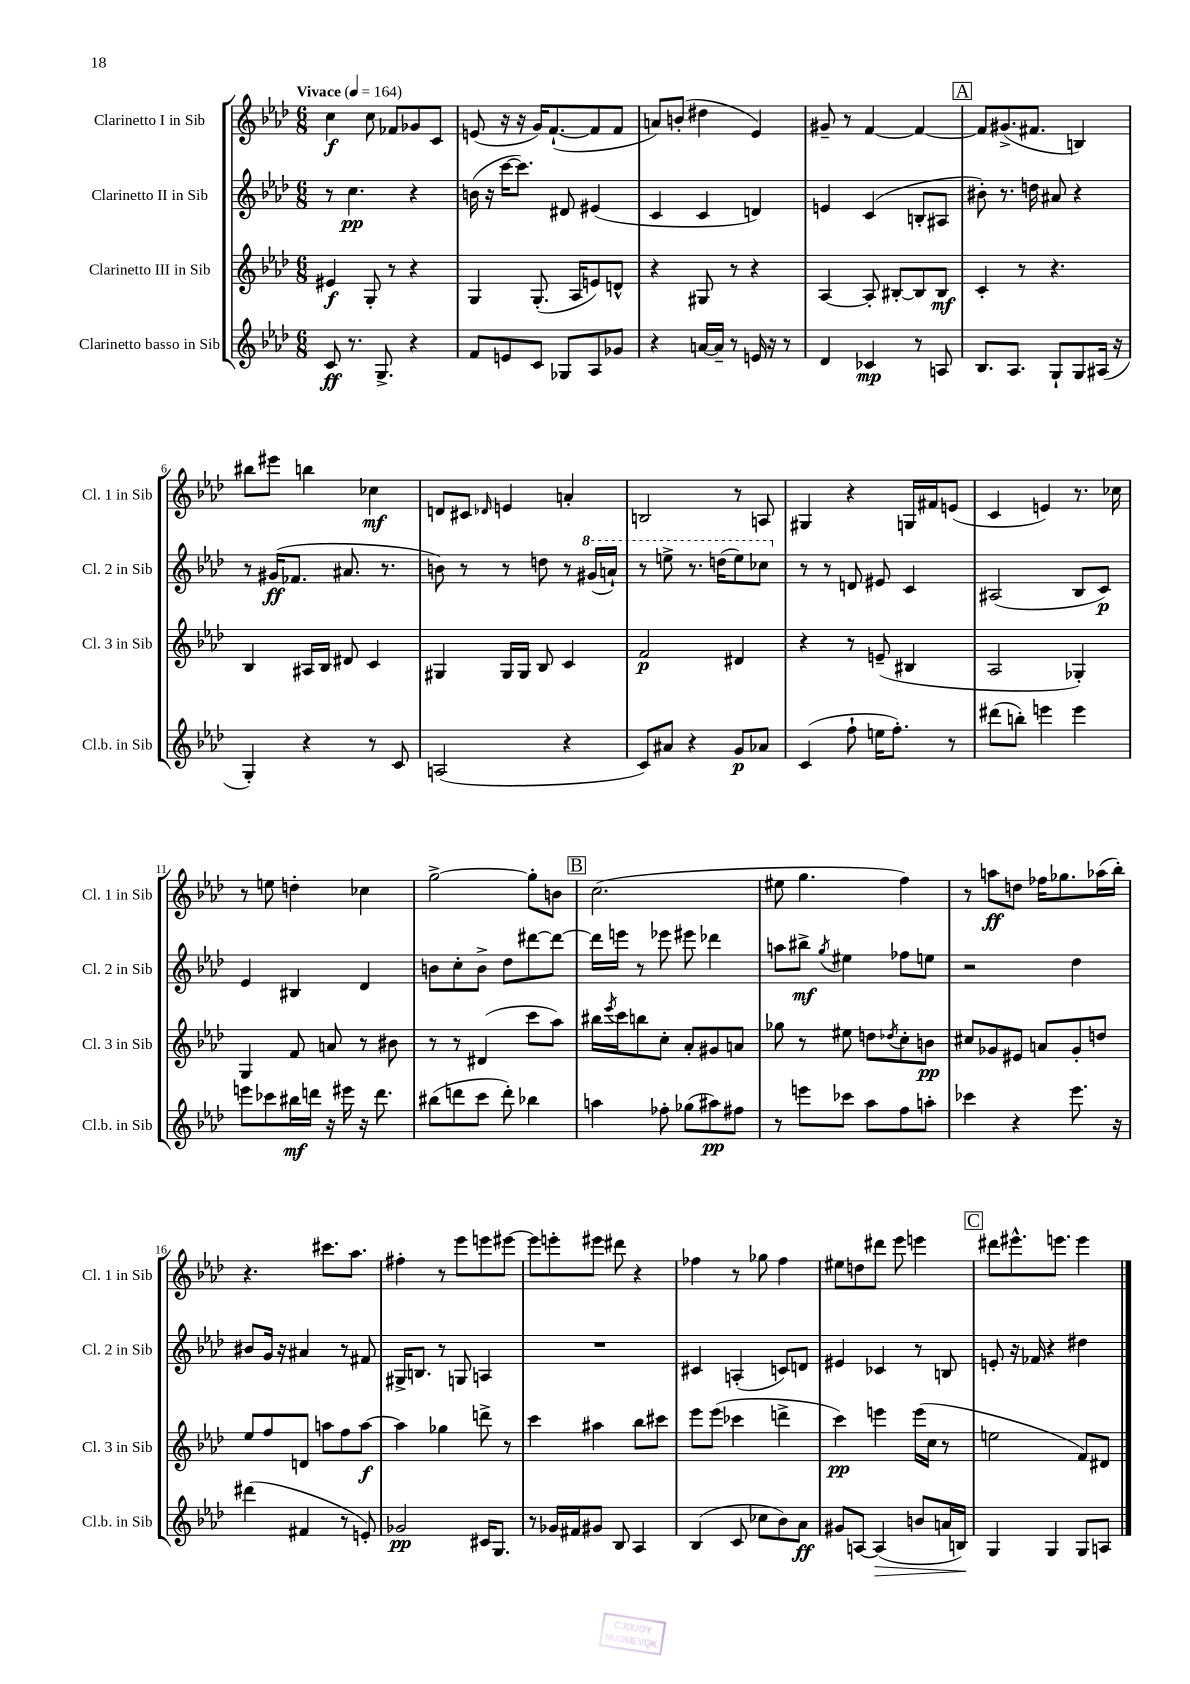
<<
\new StaffGroup <<
\new Staff = "s0" \with { instrumentName = "Clarinetto I in Sib" shortInstrumentName = "Cl. 1 in Sib" } {
    \clef treble \key aes \major \numericTimeSignature \time 6/8 \tempo "Vivace" 4 = 164
    c''4\f c''8 fes'8 ges'8 c'8 |
    e'8( r16 r16 g'16) f'8.~-!( f'8 f'8 |
    a'8) b'8-.( dis''4 ees'4) |
    gis'8-- r8 f'4~ f'4~ |
    \mark \markup { \box "A" } f'8 gis'8.->( fis'8. b4) |
    bis''8 eis'''8 b''4 ces''4\mf |
    d'8 cis'8 \grace { des'16 } e'4 a'4-. |
    b2 r8 a8 |
    gis4 r4 g16 fis'16 e'8( |
    c'4 e'4) r8. ces''16 |
    r8 e''8 d''4-. ces''4 |
    g''2~-> g''8-. b'8 |
    \mark \markup { \box "B" } c''2.( |
    eis''8 g''4. f''4) |
    r8 a''8\ff d''8 fes''16 ges''8. aes''16( bes''16-.) |
    r4. cis'''8. aes''8. |
    fis''4-. r8 ees'''8 e'''8 eis'''8~ |
    eis'''8 e'''8-. eis'''8 dis'''8 r4 |
    fes''4 r8 ges''8 fes''4 |
    eis''8 d''8 dis'''8 ees'''8 e'''4 |
    \mark \markup { \box "C" } dis'''8 eis'''8.-^ e'''8. e'''4 \bar "|." |
}
\new Staff = "s1" \with { instrumentName = "Clarinetto II in Sib" shortInstrumentName = "Cl. 2 in Sib" } {
    \clef treble \key aes \major \numericTimeSignature \time 6/8
    r8 c''4.\pp r4 |
    b'16( r16 c'''16~ c'''8.) dis'8 eis'4( |
    c'4 c'4 d'4) |
    e'4 c'4( b8-. ais8 |
    \mark \markup { \box "A" } bis'8-.) r8. d''16 ais'8 r4 |
    r8 gis'16\ff( fes'8. ais'8. r8. |
    b'8) r8 r8 d''8 r8 \ottava #1 gis''16( a''16-!) |
    r8 e'''8-> r8. d'''16( e'''8) ces'''8 \ottava #0 |
    r8 r8 d'8 eis'8 c'4 |
    ais2( bes8 c'8\p) |
    ees'4 bis4 des'4 |
    b'8 c''8-. b'8-> des''8 dis'''8~ dis'''8~ |
    \mark \markup { \box "B" } dis'''16 e'''16 r8 ees'''8 eis'''8 des'''4 |
    a''8 bis''8->\mf \acciaccatura { g''8 } eis''4 fes''8 e''8 |
    r2 des''4 |
    bis'8 g'16 r16 ais'4 r8 fis'8 |
    gis16-> b8. r8 g8 a4 |
    R2. |
    cis'4 a4-.( c'8) d'8 |
    eis'4 ces'4 r8 b8 |
    \mark \markup { \box "C" } e'8-. r16 fes'16 r4 dis''4 \bar "|." |
}
\new Staff = "s2" \with { instrumentName = "Clarinetto III in Sib" shortInstrumentName = "Cl. 3 in Sib" } {
    \clef treble \key aes \major \numericTimeSignature \time 6/8
    eis'4\f g8-. r8 r4 |
    g4 g8.-.( aes16 e'8) d'8-^ |
    r4 gis8 r8 r4 |
    aes4~ aes8-. bis8~-. bis8 bis8\mf |
    \mark \markup { \box "A" } c'4-. r8 r4. |
    bes4 ais16 bes16 dis'8 c'4 |
    gis4 gis16 gis16 bes8 c'4 |
    f'2\p dis'4 |
    r4 r8 e'8--( bis4 |
    aes2 ges4-.) |
    g4 f'8 a'8 r8 bis'8 |
    r8 r8 dis'4( c'''8 aes''8) |
    \mark \markup { \box "B" } bis''16 \acciaccatura { ees'''8 } c'''16 b''8 c''8-. aes'8-. gis'8 a'8 |
    ges''8 r8 eis''8 d''8 \acciaccatura { des''8 } c''8-. b'8\pp |
    cis''8 ges'8 eis'8 a'8 ges'8-. d''8 |
    ees''8 f''8 d'8 a''8 f''8 a''8~\f |
    a''4 ges''4 d'''8-> r8 |
    c'''4 ais''4 bes''8 cis'''8 |
    ees'''8 ees'''8( ces'''4 d'''4-> |
    c'''4\pp) e'''4 e'''16( c''16 r8 |
    \mark \markup { \box "C" } e''2 f'8) dis'8 \bar "|." |
}
\new Staff = "s3" \with { instrumentName = "Clarinetto basso in Sib" shortInstrumentName = "Cl.b. in Sib" } {
    \clef treble \key aes \major \numericTimeSignature \time 6/8
    c'8\ff r8. g8.-> r4 |
    f'8 e'8 c'8 ges8 aes8 ges'8 |
    r4 a'16~ a'16-- r8 e'16 r16 r8 |
    des'4 ces'4\mp r8 a8 |
    \mark \markup { \box "A" } bes8. aes8. g8-! g8 ais16( r16 |
    g4-.) r4 r8 c'8 |
    a2( r4 |
    c'8) ais'8 r4 g'8\p aes'8 |
    c'4( f''8-! e''16 f''8.-.) r8 |
    dis'''8( b''8-.) e'''4 e'''4 |
    e'''8 ces'''8 bis''16\mf d'''16 r16 eis'''16 r16 d'''8. |
    bis''8( d'''8 c'''8 d'''8-.) bes''4 |
    \mark \markup { \box "B" } a''4 fes''8-. ges''8( ais''8\pp) fis''8 |
    r8 e'''8 ces'''8 aes''8 f''8 a''8-. |
    ces'''4 r4 ees'''8. r16 |
    dis'''4( fis'4 r8 e'8-.) |
    ges'2\pp cis'16 g8. |
    r8 ges'16 fis'16 gis'8 bes8 aes4 |
    bes4( c'8 ces''8 bes'8) aes'8\ff |
    gis'8 a8~ a4\>( b'8 a'16 b16\!) |
    \mark \markup { \box "C" } g4 g4 g8 a8 \bar "|." |
}
>>
>>
